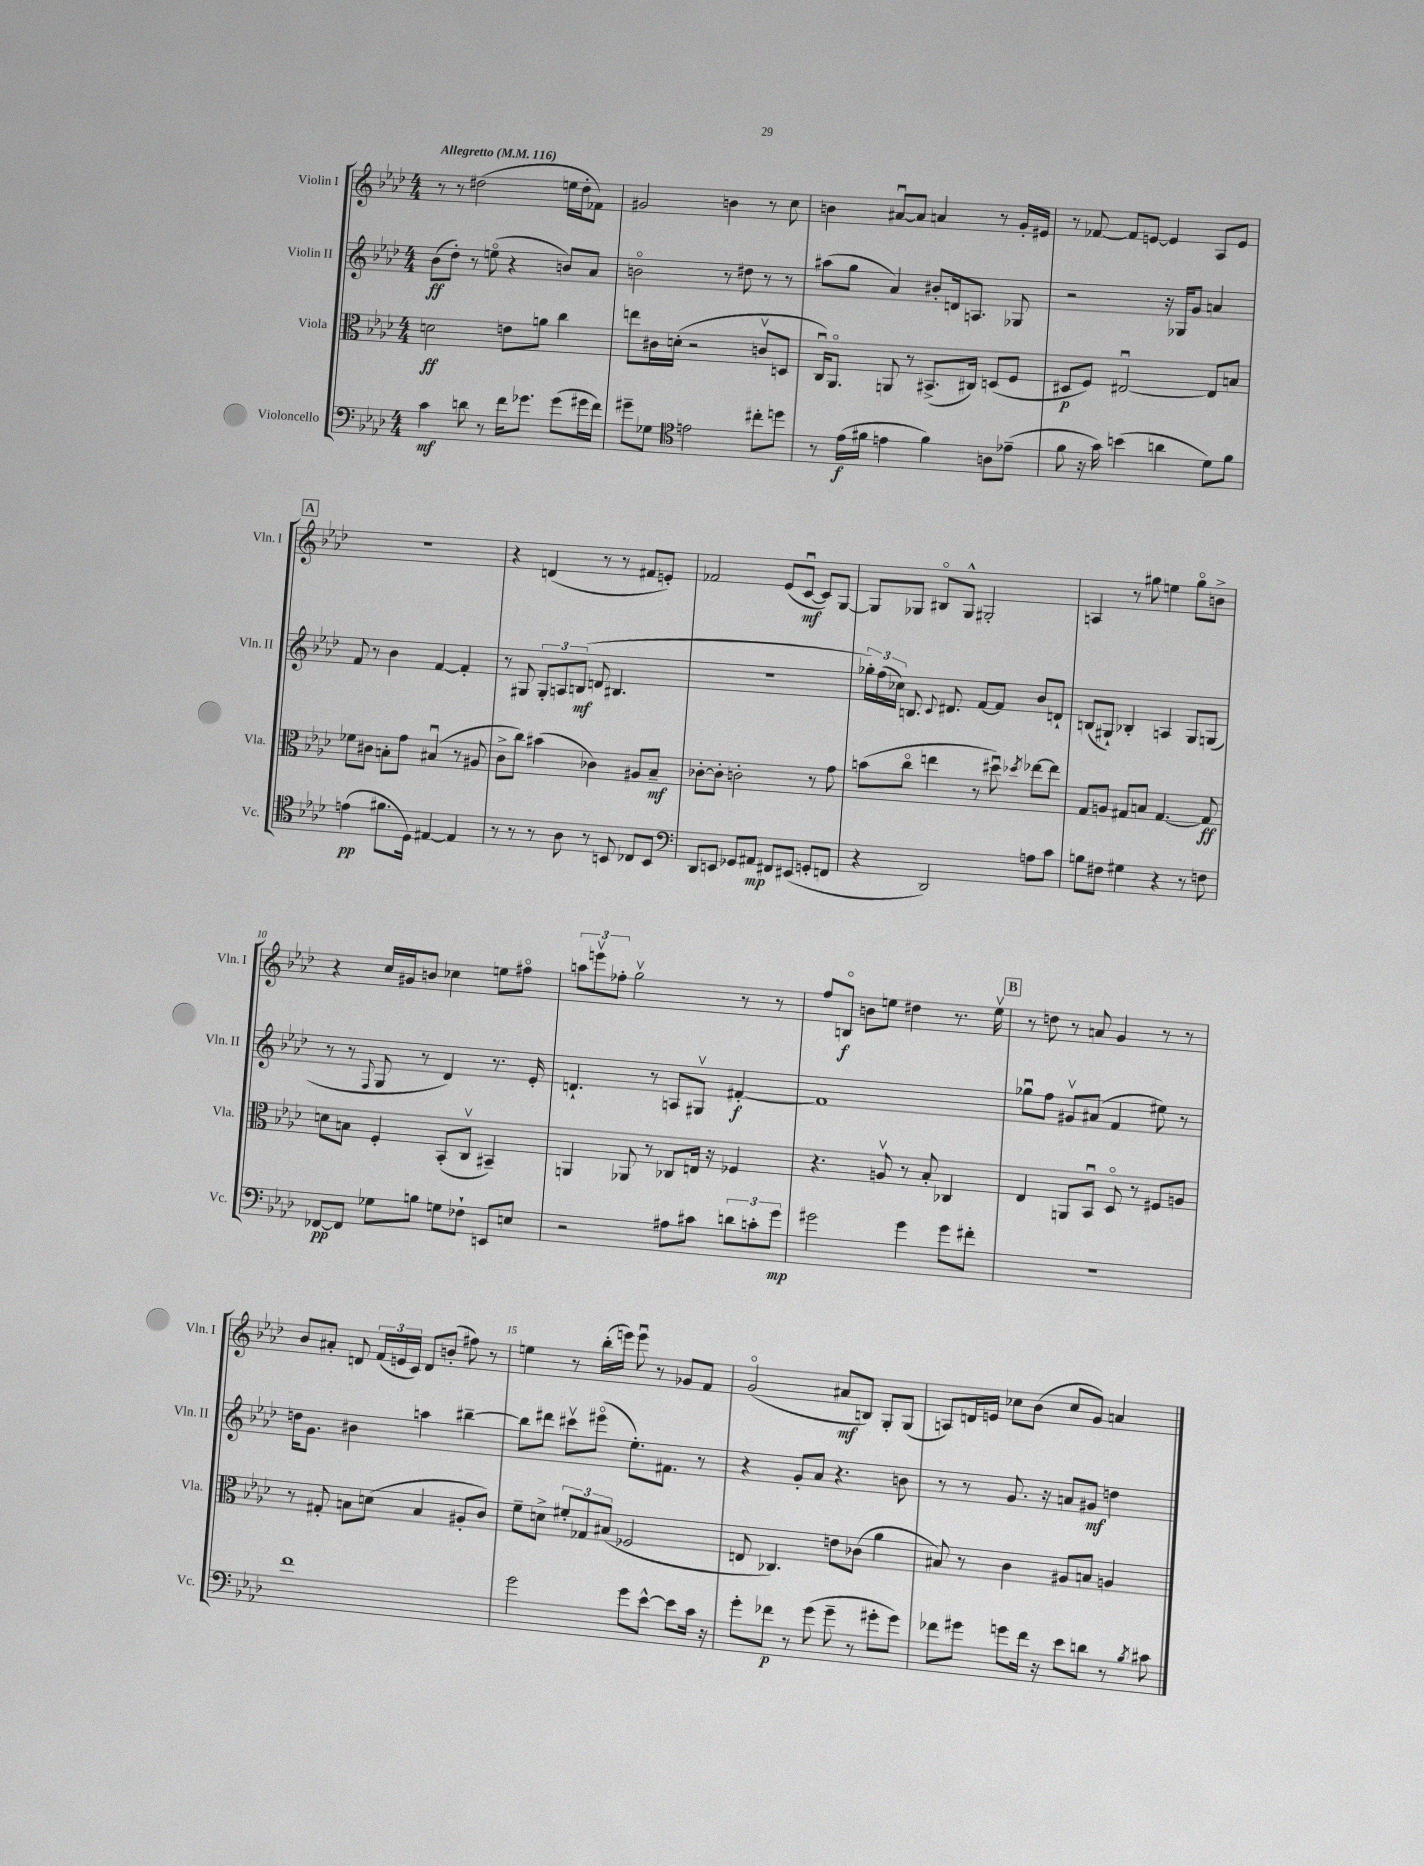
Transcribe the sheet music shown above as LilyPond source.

<<
\new StaffGroup <<
\new Staff = "s0" \with { instrumentName = "Violin I" shortInstrumentName = "Vln. I" } {
    \clef treble \key aes \major \numericTimeSignature \time 4/4 \tempo "Allegretto" 4 = 116
    \autoBeamOff r8 r8 dis''2( e''16[ dis''16-. fes'8]) |
    gis'2 b'4 r8 c''8 |
    b'4 ais'8[~\downbow ais'8] a'4 r8 g'16[-. eis'16] |
    r8 fes'8~ fes'8[ e'8]~ e'4 aes8[ e'8] |
    \mark \markup { \box "A" } r1 |
    r4 d'4( r8 r8 fis'8[ e'8]-.) |
    fes'2 ees'8[( c'8]~\downbow\mf c'8[) g8]~ |
    g8[ ges8] bis8[\flageolet ges8]-^ gis2-. |
    a4 r8 gis''8 e''4 gis''8[\flageolet b'8]-> |
    r4 c''16[ gis'16 b'8] ces''4 e''8[ fis''8]\flageolet |
    \tuplet 3/2 { a''8[ e'''8\upbow fes''8]-. } g''2\upbow r8 r8 |
    f''8[ b8]\flageolet\f b'8[ e''8] dis''4 r8. e''16\upbow |
    \mark \markup { \box "B" } r8 d''8 r8 a'8 g'4 r8 r8 |
    bes'8[ ais'8]-. d'8 \tuplet 3/2 { f'16[( e'16 c'16]) } d'8[ b'8]-.( fis''8) r8 |
    e''4 r8 bes''16[-.( e'''16]) e'''8\downbow r8 ges'8[ f'8] |
    g'2\flageolet( ais'8[\mf b8]) g8[-. g8]( |
    a8[) d'16 e'16] ces''8[ bes'8]( ces''8[ g'8]) a'4 \bar "|." |
}
\new Staff = "s1" \with { instrumentName = "Violin II" shortInstrumentName = "Vln. II" } {
    \clef treble \key aes \major \numericTimeSignature \time 4/4
    \autoBeamOff bes'8[\ff( des''8]-.) r8 e''8\flageolet( r4 b'8[) aes'8] |
    b'2\flageolet r8 dis''8 r8 r8 |
    ais''8[( g''8] aes'4) bis'8[-. d'16 a8.] ges8 |
    r2 r16 ges16[ g'8] a'4 |
    \mark \markup { \box "A" } f'8 r8 bes'4 f'4~ f'4-. |
    r8 gis8 \tuplet 3/2 { gis8[-. a8 b8]\mf( } d'8 bis4. |
    R1 |
    \tuplet 3/2 { ges''16[-.) f''16( ces''16]) } b8. \appoggiatura { c'8 } dis'8. f'8[~ f'8] bes'8[ d'8]-! |
    b8[( gis8]-!) bes4-. a4 gis8[ g8]( |
    r8 r8 \appoggiatura { f8 } g8 r8 des'4) r8. ees'16-. |
    d'4.-! r8 a8[ gis8]\upbow fis'4~-.\f |
    fis'1 |
    \mark \markup { \box "B" } ges''8[\downbow f''8] gis'8[\upbow ais'8]( f'4 eis''8) r8 |
    d''16[ g'8.] bis'4 a''4 bis''4~-- |
    bis''8[ dis'''8] cis'''8[\upbow eis'''8]\flageolet( ees''8.[-.) fis'8.] r8 |
    r4 g'8[-. aes'8] r4. b'8 |
    r8 r8 g'8. r16 a'8[ gis'8]\mf d''4 \bar "|." |
}
\new Staff = "s2" \with { instrumentName = "Viola" shortInstrumentName = "Vla." } {
    \clef alto \key aes \major \numericTimeSignature \time 4/4
    \autoBeamOff d'2\ff e'8[ a'8] c''4 |
    e''8[ cis'16 d'16]-.( r2 c'8[\upbow d8] |
    c16[\downbow) aes,8.]\flageolet a,8 r8 bis,8.[->( cis16]) d8[( f8] |
    dis8[\p f8]) eis2~\downbow eis8[ b8] |
    \mark \markup { \box "A" } fes'8[ cis'8] b8[-. g'8] bis4\downbow( r8 ais8 |
    c'8[-> c''8]) bis'4( ces'4) ais8[ bes8]--\mf |
    ces'8[~-. ces'8]-. c'2-. r8 g'8 |
    b'8[( c''8]\flageolet e''4 r8 dis''8\downbow) \acciaccatura { des''8 } ees''8[~ ees''8] |
    g8[ a8] gis8[ b8] gis4.~ gis8\ff |
    d'8[ b8] f4-. bes,8[-.( c8]\upbow bis,4--) |
    a,4 aes,8 r8 ces8[ e16] r16 fes4 |
    r4. a8\upbow r8 bes8-. ces4 |
    \mark \markup { \box "B" } ees4 a,8[ bes,8]\downbow des8\flageolet r8 fis8[ a8] |
    r8 gis8-. b8[ d'8]( b4 ais8[-. c'8]) |
    f'8[-- d'8]-> \tuplet 3/2 { fis'8[-. ges8 bis8]( } fes2 |
    e8 ces4.) e'8[ ces'8]( aes'4 |
    bis8) r8 c'4 ais8[ b8] a4 \bar "|." |
}
\new Staff = "s3" \with { instrumentName = "Violoncello" shortInstrumentName = "Vc." } {
    \clef bass \key aes \major \numericTimeSignature \time 4/4
    \autoBeamOff c'4\mf d'8 r8 f'16[ ges'8.] ges'8[( gis'16 f'16]) |
    gis'8[-- ges8] \clef tenor e'2 cis''8[-. d''8] |
    r8 ees'16[\f( fis'16] e'4 fis'4) a8[ ees'8]--( |
    f'8 r16 g'16) b'4( a'4 des'8[) f'8] |
    \mark \markup { \box "A" } e'4\pp( fis'8.[ des16]) eis4~ eis4 |
    r8 r8 r8 aes8 r8 b,8 ces8[ b,8] |
    \clef bass des,8[ e,8] ges,8[ ais,8]\mp fis,8[ eis,8]( g,8[-. f,8] |
    r4 des,2) a8[ c'8] |
    b8[ fis8] gis4 r4 r8 f8 |
    fes,8[~\pp fes,8] ges8[ b8] g8[ fes8]-! e,8[ e8] |
    r2 ais8[ cis'8] \tuplet 3/2 { d'8[ c'8-. g'8]\mp } |
    gis'2 gis'4 gis'8[ fis'8]-. |
    \mark \markup { \box "B" } R1 |
    f'1 |
    g'2 g'8[ ees'8]~-^ ees'8[ c'16] r16 |
    g'8[-. fes'8]\p r8 g'8( g'8-- r8 gis'8[-. gis'8]) |
    fes'8[ gis'8] g'8[ fes'16] r16 ees'8[ d'8] r8 \acciaccatura { bes8 } cis'8 \bar "|." |
}
>>
>>
\layout { \context { \Score \override BarNumber.break-visibility = ##(#f #t #t) barNumberVisibility = #(every-nth-bar-number-visible 5) } }
